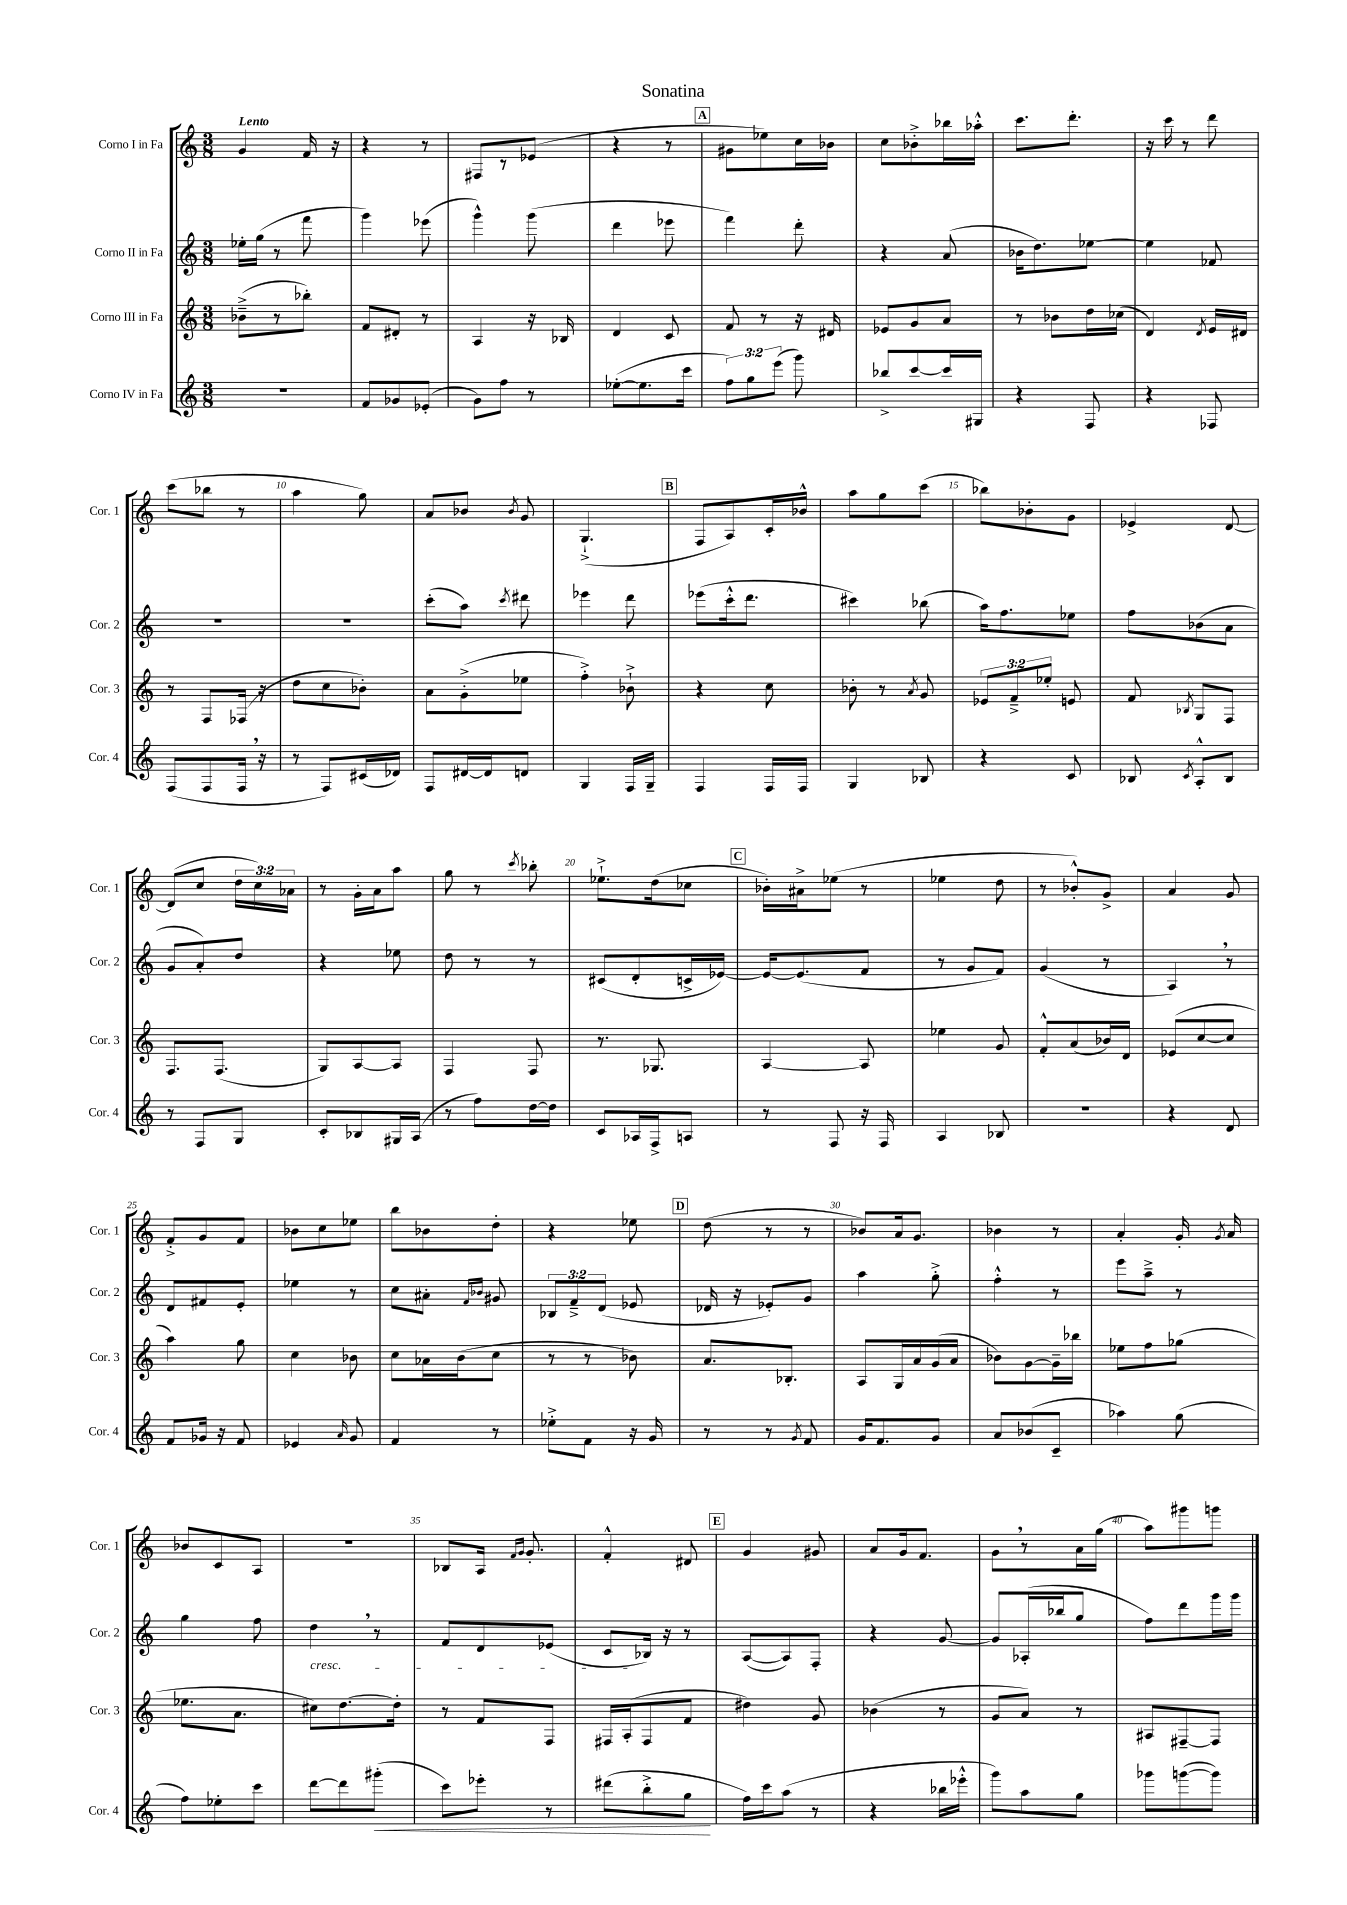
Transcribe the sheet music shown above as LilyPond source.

\header { title = "Sonatina" }
<<
\new StaffGroup <<
\new Staff = "s0" \with { instrumentName = "Corno I in Fa" shortInstrumentName = "Cor. 1" } {
    \clef treble \key c \major \numericTimeSignature \time 3/8 \override Staff.TupletNumber.text = #tuplet-number::calc-fraction-text \tempo "Lento"
    \autoBeamOff g'4 f'16 r16 |
    r4 r8 |
    fis8[ r8 ees'8]( |
    r4 r8 |
    \mark \markup { \box "A" } gis'8[ ees''8) c''16 bes'16] |
    c''8[ bes'8-.-> bes''16 aes''16]-.-^ |
    c'''8.[ d'''8.]-. |
    r16 c'''16 r8 d'''8 |
    c'''8[( bes''8] r8 |
    a''4 g''8) |
    a'8[ bes'8] \acciaccatura { bes'8 } g'8 |
    g4.-!->( |
    \mark \markup { \box "B" } f8[ a8) c'16-. bes'16]-^ |
    a''8[ g''8 c'''8]( |
    bes''8[) bes'8-. g'8] |
    ees'4-> d'8~ |
    d'8[( c''8] \tuplet 3/2 { d''16[ c''16) aes'16] } |
    r8 g'16[-. a'16 a''8] |
    g''8 r8 \acciaccatura { c'''8 } bes''8-. |
    ees''8.[-!-> d''16( ces''8] |
    \mark \markup { \box "C" } bes'16[-.) ais'16-> ees''8]( r8 |
    ees''4 d''8 |
    r8 bes'8[-.-^) g'8]-> |
    a'4 g'8 |
    f'8[-.-> g'8 f'8] |
    bes'8[ c''8 ees''8] |
    b''8[ bes'8 d''8]-. |
    r4 ees''8 |
    \mark \markup { \box "D" } d''8( r8 r8 |
    bes'8[) a'16 g'8.] |
    bes'4 r8 |
    a'4-. g'16-. \acciaccatura { g'8 } a'16 |
    bes'8[ c'8 a8] |
    R4. |
    bes8[ a16] \grace { f'16[ g'16] } g'8.-. |
    f'4-.-^ dis'8 |
    \mark \markup { \box "E" } g'4 gis'8 |
    a'8[ g'16 f'8.] |
    g'8[ \breathe r8 a'16 g''16]( |
    a''8[) gis'''8 g'''8] \bar "|." |
}
\new Staff = "s1" \with { instrumentName = "Corno II in Fa" shortInstrumentName = "Cor. 2" } {
    \clef treble \key c \major \numericTimeSignature \time 3/8 \override Staff.TupletNumber.text = #tuplet-number::calc-fraction-text
    \autoBeamOff ees''16[-. g''16]( r8 f'''8 |
    g'''4) ees'''8( |
    g'''4-^) g'''8( |
    d'''4 ees'''8 |
    \mark \markup { \box "A" } f'''4) d'''8-. |
    r4 a'8( |
    bes'16[ d''8.) ees''8]~ |
    ees''4 fes'8 |
    R4. |
    R4. |
    c'''8[-.( a''8]) \acciaccatura { c'''8 } dis'''8 |
    ees'''4 d'''8 |
    \mark \markup { \box "B" } ees'''8[( c'''16-.-^ d'''8.] |
    cis'''4) bes''8( |
    a''16[) f''8. ees''8] |
    f''8[ bes'8( a'8] |
    g'8[ a'8-.) d''8] |
    r4 ees''8 |
    d''8 r8 r8 |
    cis'8[( d'8-. c'16-> ees'16]~) |
    \mark \markup { \box "C" } ees'16[~ ees'8.( f'8] |
    r8 g'8[ f'8]) |
    g'4( r8 |
    a4) \breathe r8 |
    d'8[ fis'8 e'8]-. |
    ees''4 r8 |
    c''8[ ais'8]-. \grace { f'16[ bes'16] } gis'8 |
    \tuplet 3/2 { bes8[ f'8---> d'8]( } ees'8 |
    \mark \markup { \box "D" } des'16 r16 ees'8[-.) g'8] |
    a''4 g''8-.-> |
    f''4-.-^ r8 |
    e'''8[ a''8]---> r8 |
    g''4 f''8 |
    d''4\cresc \breathe r8 |
    f'8[ d'8 ees'8]( |
    c'8[ bes16]\!) r16 r8 |
    \mark \markup { \box "E" } a8[~( a8) f8]-. |
    r4 g'8~ |
    g'8[ aes16-.( bes''16 g''8] |
    f''8[) d'''8 g'''16 g'''16] \bar "|." |
}
\new Staff = "s2" \with { instrumentName = "Corno III in Fa" shortInstrumentName = "Cor. 3" } {
    \clef treble \key c \major \numericTimeSignature \time 3/8 \override Staff.TupletNumber.text = #tuplet-number::calc-fraction-text
    \autoBeamOff bes'8[--->( r8 bes''8]-.) |
    f'8[ dis'8]-. r8 |
    a4 r16 bes16 |
    d'4 c'8 |
    \mark \markup { \box "A" } f'8 r8 r16 dis'16 |
    ees'8[ g'8 a'8] |
    r8 bes'8[ d''16 ces''16]( |
    d'4) \acciaccatura { d'8 } e'16[ dis'16] |
    r8 f8[ fes16]( r16 |
    d''8[ c''8 bes'8]-.) |
    a'8[ g'8-.->( ees''8] |
    f''4-.->) bes'8-!-> |
    \mark \markup { \box "B" } r4 c''8 |
    bes'8-. r8 \acciaccatura { a'8 } g'8 |
    \tuplet 3/2 { ees'8[ f'8---> ees''8]-. } e'8 |
    f'8 \acciaccatura { bes8 } g8[ f8] |
    f8.[ f8.]( |
    g8[) a8~ a8] |
    f4 f8 |
    r8. ges8. |
    \mark \markup { \box "C" } a4~ a8 |
    ees''4 g'8 |
    f'8[-.-^ a'8( bes'16) d'16] |
    ees'8[( c''8~ c''8] |
    a''4) g''8 |
    c''4 bes'8 |
    c''8[ aes'16 b'16( c''8] |
    r8 r8 bes'8) |
    \mark \markup { \box "D" } a'8.[ bes8.]-. |
    a8[ g16 a'16 g'16( a'16] |
    bes'8[) g'8~ g'16-- bes''16] |
    ees''8[ f''8 ges''8]( |
    ees''8.[ a'8.] |
    cis''8[) d''8.~ d''16]-. |
    r8 f'8[ f8] |
    fis16[ a16-.( fis8 f'8] |
    \mark \markup { \box "E" } dis''4) g'8 |
    bes'4( r8 |
    g'8[ a'8]) r8 |
    ais8[ fis8~-- fis8] \bar "|." |
}
\new Staff = "s3" \with { instrumentName = "Corno IV in Fa" shortInstrumentName = "Cor. 4" } {
    \clef treble \key c \major \numericTimeSignature \time 3/8 \override Staff.TupletNumber.text = #tuplet-number::calc-fraction-text
    \autoBeamOff R4. |
    f'8[ ges'8 ees'8]-.( |
    g'8[) f''8] r8 |
    ees''8[~-.( ees''8. c'''16] |
    \mark \markup { \box "A" } \tuplet 3/2 { f''8[) g''8 e'''8]( } g'''8) |
    bes''8[-> c'''8~ c'''16 gis16] |
    r4 f8 |
    r4 fes8 |
    f8[( f8 f16] \breathe r16 |
    r8 f8[) cis'16( des'16]) |
    f8[ dis'16~ dis'16 d'8] |
    g4 f16[ g16]-- |
    \mark \markup { \box "B" } f4 f16[ f16] |
    g4 bes8 |
    r4 c'8 |
    bes8 \acciaccatura { c'8 } a8[-.-^ bes8] |
    r8 f8[ g8] |
    c'8[-. bes8 gis16 a16]( |
    r8 f''8[) d''16~ d''16] |
    c'8[ aes16 f16-> a8] |
    \mark \markup { \box "C" } r8 f8 r16 f16 |
    a4 bes8 |
    R4. |
    r4 d'8 |
    f'8[ ges'16] r16 f'8 |
    ees'4 \grace { a'16 } g'8 |
    f'4 r8 |
    ees''8[-.-> f'8] r16 g'16 |
    \mark \markup { \box "D" } r8 r8 \acciaccatura { g'8 } f'8 |
    g'16[ f'8. g'8] |
    a'8[ bes'8( c'8]-- |
    aes''4) g''8( |
    f''8[) ees''8-. c'''8] |
    d'''8[~ d'''8 gis'''8]-.\<( |
    c'''8[) ees'''8]-. r8 |
    dis'''8[( b''8-.-> g''8]\! |
    \mark \markup { \box "E" } f''16[) c'''16 a''8]( r8 |
    r4 bes''16[ ees'''16]-.-^ |
    g'''8[) a''8 g''8] |
    ges'''8[ g'''8~( g'''8]) \bar "|." |
}
>>
>>
\layout { \context { \Score \override BarNumber.break-visibility = ##(#f #t #t) barNumberVisibility = #(every-nth-bar-number-visible 5) } }
